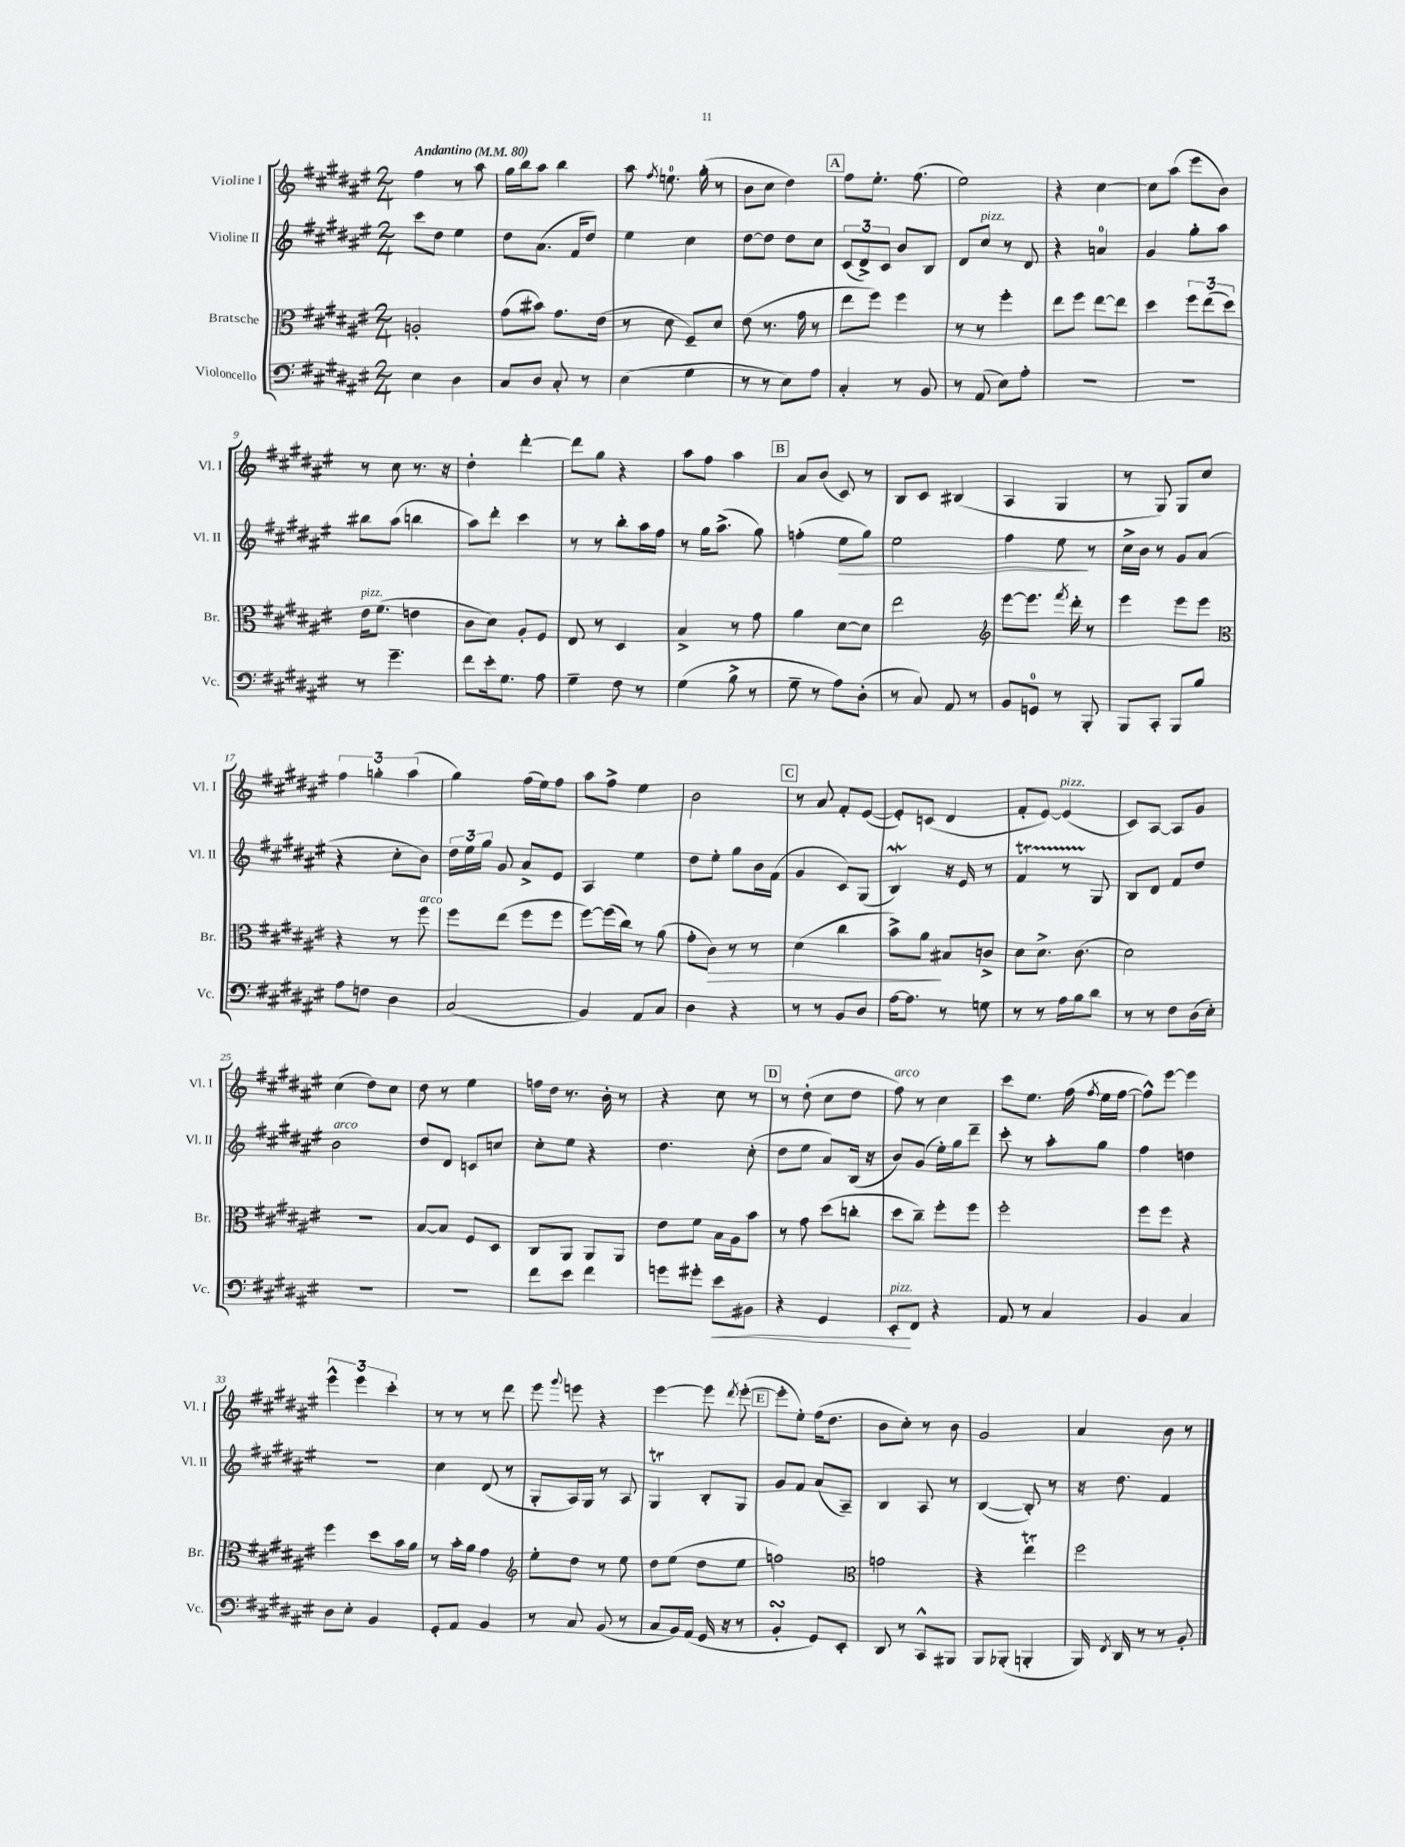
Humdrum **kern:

**kern	**dynam	**kern	**dynam	**kern	**dynam	**kern
*part4	*part4	*part3	*part3	*part2	*part2	*part1
*staff4	*staff4	*staff3	*staff3	*staff2	*staff2	*staff1
*I"Violoncello	*	*I"Bratsche	*	*I"Violine II	*	*I"Violine I
*I'Vc.	*	*I'Br.	*	*I'Vl. II	*	*I'Vl. I
*clefF4	*	*clefC3	*	*clefG2	*	*clefG2
*k[f#c#g#d#a#e#]	*	*k[f#c#g#d#a#e#]	*	*k[f#c#g#d#a#e#]	*	*k[f#c#g#d#a#e#]
*M2/4	*	*M2/4	*	*M2/4	*	*M2/4
*MM80	*	*MM80	*	*MM80	*	*MM80
=1	=1	=1	=1	=1	=1	=1
!	!	!	!	!	!	!LO:TX:a:B:t=Andantino
4E#\	.	2An'/	.	8ccc#\L	.	4ff#\
.	.	.	.	8dd#\J	.	.
4D#\	.	.	.	4ee#\	.	8r
.	.	.	.	.	.	8aa#\
=2	=2	=2	=2	=2	=2	=2
8C#/L	.	(8g#\L	.	8dd#\L	.	16gg#\LL
.	.	.	.	.	.	16bb\J
8D#/J	.	8b#X\J)	.	(8.a#\J	.	8aa#\J
8C#'/	.	8.g#\L	.	.	.	4bb\
.	.	.	.	16f#/KL	.	.
8r	.	.	.	8dd#/J)	.	.
.	.	(16e#\Jk	.	.	.	.
=3	=3	=3	=3	=3	=3	=3
(4E#\	.	8r	.	4ee#\	.	8aa#\
.	.	.	.	.	.	8qff#/
.	.	8d#\	.	.	.	8.een\
4G#\	.	8F#~/L)	.	4cc#\	.	.
.	.	.	.	.	.	(16gg#'\
.	.	8d#/J	.	.	.	8r
=4	=4	=4	=4	=4	=4	=4
8r	.	(8e#\	.	[8dd#\L	.	8b\L
8r	.	8.r	.	8dd#\J]	.	8cc#\J
8E#\L)	.	.	.	8dd#\L	.	4dd#\)
.	.	16g#\	.	.	.	.
8A#\J	.	8r	.	8cc#\J	.	.
!!LO:REH:place=s1:t=A
=5	=5	=5	=5	=5	=5	=5
4C#'/	.	8ee#\L	.	(12c#/L	.	8ff#\L
.	.	.	.	12d#^/)	.	.
.	.	8ff#\J)	.	.	.	8.ee#'\J
.	.	.	.	12c#/J	.	.
8r	.	4ff#\	.	8b/L	.	.
.	.	.	.	.	.	(8.ff#\
8BB/	.	.	.	8B/J	.	.
=6	=6	=6	=6	=6	=6	=6
8r	.	8r	.	8d#/L	.	2ee#\)
!	!	!	!	!LO:TX:a:i:t=pizz.	!	!
(8AA#/	.	8r	.	8cc#/J	.	.
8E#\L)	.	4ff#'\	.	8r	.	.
8A#'\J	.	.	.	8d#/	.	.
=7	=7	=7	=7	=7	=7	=7
2r	.	8ee#\L	.	4r	.	4r
.	.	8ff#\J	.	.	.	.
.	.	[8ee#\L	.	4an/	.	[4cc#\
.	.	8ee#\J]	.	.	.	.
=8	=8	=8	=8	=8	=8	=8
2r	.	4dd#\	.	4g#/	.	8cc#\L]
.	.	.	.	.	.	(8aa#\J
.	.	12ff#\L	.	8gg#'\L	.	8eee#\L
.	.	(12ee#\	.	.	.	.
.	.	.	.	8aa#\J	.	8b\J)
.	.	12dd#\J)	.	.	.	.
!!LO:LB:g=z
=9	=9	=9	=9	=9	=9	=9
!	!	!LO:TX:a:i:t=pizz.	!	!	!	!
8r	.	16e#\KL	.	8bb#X\L	.	8r
.	.	(8.f#\J	.	.	.	.
4.g#~\	.	.	.	(8aa#\J	.	8cc#\
.	.	4en\	.	4bbn\	.	8.r
.	.	.	.	.	.	16r
=10	=10	=10	=10	=10	=10	=10
8f#\L	.	8c#\L	.	8aa#\L)	.	4dd#'\
16e#'\k	.	8d#\J)	.	8ddd#'\J	.	.
8.G#\J	.	.	.	.	.	.
.	.	8A#'/L	.	4ccc#\	.	[4ddd#'\
8A#\	.	8F#/J	.	.	.	.
=11	=11	=11	=11	=11	=11	=11
4G#~\	.	8E#/	.	8r	.	8ddd#\L]
.	.	8r	.	8r	.	8gg#\J
8F#\	.	4D#/	.	8bb'\L	.	4r
8r	.	.	.	16aa#\L	.	.
.	.	.	.	16ff#\JJ	.	.
=12	=12	=12	=12	=12	=12	=12
(4G#\	.	4B^/	.	8r	.	8aa#\L
.	.	.	.	16gg#\KL	.	8ff#\J
.	.	.	.	(8.aa#^\J	.	.
8B^\	.	8r	.	.	.	4aa#\
8r	.	8g#\	.	8gg#\)	.	.
!!LO:REH:place=s1:t=B
=13	=13	=13	=13	=13	=13	=13
8G#~\	.	4a#\	.	(4ffn'\	.	8a#/L
8r	.	.	.	.	.	(8b/J
!	!	!	!	!	!LO:HP:b	!
8A#\L)	.	[8d#\L	.	8ee#\L	>	8c#/)
(8D#'\J	.	8d#\J]	.	8gg#\J)	.	8r
=14	=14	=14	=14	=14	=14	=14
8r	.	2ee#\	.	2ee#\	.	8B/L
8C#/)	.	.	.	.	.	8c#/J
8AA#/	.	.	.	.	.	(4B#X/
8r	.	.	.	.	.	.
=15	=15	=15	=15	=15	=15	=15
*	*	*clefG2	*	*	*	*
8BB/L	.	[8eee#\L	.	4ff#\	.	4A#/
8GGn/J	.	8.eee#\J]	.	.	.	.
8r	.	.	.	8ee#\	.	4G#/
.	.	8qfff#/	.	.	.	.
.	.	16ddd#'\	.	.	.	.
8BBB'/	.	8r	.	8r	]	.
=16	=16	=16	=16	=16	=16	=16
8BBB/L	.	4eee#\	.	16cc#^\LL	.	8r
.	.	.	.	16b\JJ	.	.
8CC#'/J	.	.	.	8r	.	8G#/)
8BBB/L	.	8eee#\L	.	8g#/L	.	8G#/L
8B/J	.	8eee#\J	.	(8a#/J	.	8cc#/J
!!LO:LB:g=z
=17	=17	=17	=17	=17	=17	=17
*	*	*clefC3	*	*	*	*
8A#\L	.	4r	.	4r	.	6ff#\
8Fn\J	.	.	.	.	.	.
.	.	.	.	.	.	6ggn'\
4D#\	.	8r	.	8cc#'\L	.	.
.	.	.	.	.	.	(6aa#\
!	!	!LO:TX:a:i:t=arco	!	!	!	!
.	.	8ff#\	.	8b\J)	.	.
=18	=18	=18	=18	=18	=18	=18
(2C#/	.	8ff#\L	.	24dd#\LL	.	4gg#\)
.	.	.	.	24ee#\	.	.
.	.	.	.	24gg#\JJ	.	.
.	.	(8ee#\J	.	8g#/	.	.
.	.	8ff#\L	.	8a#^/L	.	(16ff#\LL
.	.	.	.	.	.	16ee#\J)
.	.	8ff#\J	.	8e#/J	.	8ff#\J
=19	=19	=19	=19	=19	=19	=19
4BB/)	.	[8ff#\L)	.	4A#/	.	8aa#\L
.	.	(16ff#\L]	.	.	.	8ff#^\J
.	.	16cc#\JJ)	.	.	.	.
8AA#/L	.	8r	.	4ee#\	.	4ee#\
8C#/J	.	(8a#\	.	.	.	.
=20	=20	=20	=20	=20	=20	=20
4D#\	.	8g#'\L	.	8dd#\L	.	2b\
!	!	!	!LO:HP:b	!	!	!
.	.	8c#\J)	>	8ee#'\J	.	.
4r	.	8r	.	8gg#\L	.	.
.	.	8r	.	16b\L	.	.
.	.	.	.	(16f#\JJ	.	.
!!LO:REH:place=s1:t=C
=21	=21	=21	=21	=21	=21	=21
8r	.	(4d#\	.	4g#/	.	8r
8r	.	.	.	.	.	8a#/
8BB/L	.	4cc#\	.	8c#/L)	.	8f#'/L
8D#/J	.	.	.	(8G#/J	.	([8e#/J
=22	=22	=22	=22	=22	=22	=22
[16A#\KL	.	8b^\L)	.	4Bw/)	.	8e#'/L])
8.A#\J]	.	.	.	.	.	.
.	.	8a#\J	.	.	.	(8cn/J
8r	.	8B#X/L	]	16r	.	4d#/
.	.	.	.	16e#/	.	.
8Gn\	.	8cn^/J	.	8r	.	.
=23	=23	=23	=23	=23	=23	=23
8r	.	8d#\L	.	4f#T/	.	8f#'/L
8r	.	8.d#^\J	.	.	.	[8e#/J)
!	!	!	!	!	!	!LO:TX:a:i:t=pizz.
16A#\LL	.	.	.	8r	.	(4e#/]
16B\J	.	(8.c#\	.	.	.	.
8d#\J	.	.	.	8G#/	.	.
=24	=24	=24	=24	=24	=24	=24
8r	.	2d#\)	.	8B/L	.	8c#/L)
8r	.	.	.	8d#/J	.	[8A#/J
8F#\L	.	.	.	8f#/L	.	8A#/L]
(16D#\L	.	.	.	8dd#/J	.	8g#/J
16E#'\JJ)	.	.	.	.	.	.
!!LO:LB:g=z
=25	=25	=25	=25	=25	=25	=25
!	!	!	!	!LO:TX:a:i:t=arco	!	!
2r	.	2r	.	2b\	.	(4cc#\
.	.	.	.	.	.	8dd#\L)
.	.	.	.	.	.	8cc#\J
=26	=26	=26	=26	=26	=26	=26
2r	.	[8B/L	.	8dd#/L	.	8dd#\
.	.	8B/J]	.	8d#/J	.	8r
.	.	8F#/L	.	8cn/L	.	4ee#\
.	.	8D#/J	.	8ccn/J	.	.
=27	=27	=27	=27	=27	=27	=27
8f#\L	.	8C#/L	.	8cc#'\L	.	16ffn\LL
.	.	.	.	.	.	16dd#\JJ
8e#\J	.	8AA#/J	.	8ee#\J	.	8.r
4f#\	.	8AA#/L	.	4r	.	.
.	.	.	.	.	.	16b'\
.	.	8AA#/J	.	.	.	8r
=28	=28	=28	=28	=28	=28	=28
8gn\L	.	8e#\L	.	4.dd#\	.	4r
8g#X'\J	.	8f#\J	.	.	.	.
!	!LO:HP:b	!	!	!	!	!
8e#\L	<	16B\LL	.	.	.	8cc#\
.	.	16A#\J	.	.	.	.
8BB#X\J	.	8b\J	.	(8cc#'\	.	8r
!!LO:REH:place=s1:t=D
=29	=29	=29	=29	=29	=29	=29
4r	.	8r	.	8dd#\L	.	8r
.	.	8g#\	.	8ee#\J	.	(8dd#'\
4GG#/	.	(8dd#\L	.	8a#/L)	.	8cc#\L
.	.	8ccn'\J	.	(16B/Jk	.	8dd#\J
.	.	.	.	16r	.	.
=30	=30	=30	=30	=30	=30	=30
!	!	!	!	!	!	!LO:TX:a:i:t=arco
!LO:TX:a:i:t=pizz.	!	!	!	!	!	!
8EE#'/L	.	8dd#\L	.	8b/L)	.	8ff#\)
8FF#/J	[	8cc#~\J)	.	(8g#/J	.	8r
4r	.	8ff#'\L	.	16ee#'\LL)	.	4cc#\
.	.	.	.	16gg#\J	.	.
.	.	8ff#\J	.	8ddd#~\J	.	.
=31	=31	=31	=31	=31	=31	=31
8AA#/	.	2ff#'\	.	8ccc#'\	.	8ccc#\L
8r	.	.	.	8r	.	8.ee#\J
4C#/	.	.	.	8aa#'\L	.	.
.	.	.	.	.	.	(16ff#\
.	.	.	.	.	.	8qff#/
.	.	.	.	8gg#\J	.	16ee#\LL
.	.	.	.	.	.	[16ff#\JJ
=32	=32	=32	=32	=32	=32	=32
4BB/	.	8ff#\L	.	4ff#\	.	8ff#^^\L])
.	.	8ff#\J	.	.	.	[8eee#\J
4C#/	.	4r	.	4ddn\	.	4eee#\]
!!LO:LB:g=z
=33	=33	=33	=33	=33	=33	=33
8D#\L	.	4ff#\	.	2r	.	6eee#^^\
8E#'\J	.	.	.	.	.	.
.	.	.	.	.	.	6eee#\
4BB/	.	8dd#\L	.	.	.	.
.	.	.	.	.	.	6ccc#'\
.	.	16b\L	.	.	.	.
.	.	16a#\JJ	.	.	.	.
=34	=34	=34	=34	=34	=34	=34
8GG#'/L	.	8r	.	4cc#\	.	8r
8AA#/J	.	16b'\LL	.	.	.	8r
.	.	16a#\JJ	.	.	.	.
4BB/	.	4g#\	.	(8d#/	.	8r
.	.	.	.	8r	.	8ddd#\
=35	=35	=35	=35	=35	=35	=35
*	*	*clefG2	*	*	*	*
8r	.	8ee#'\L	.	8G#'/L	.	8eee#\
.	.	.	.	.	.	8qqggg#/
8C#/	.	8dd#\J	.	16A#/L)	.	8eeen\
.	.	.	.	16G#/JJ	.	.
(8BB/	.	8r	.	8r	.	4r
8r	.	8ee#\	.	8A#/	.	.
=36	=36	=36	=36	=36	=36	=36
8C#/L	.	8dd#\L	.	4G#T/	.	[4eee#\
16BB/L)	.	(8ee#\J	.	.	.	.
(16AA#/JJ	.	.	.	.	.	.
16GG#/	.	8dd#\L	.	8B'/L	.	8eee#\]
16r	.	.	.	.	.	.
.	.	.	.	.	.	8qddd#/
8r	.	8ee#\J	.	8G#/J	.	([8eee#'\
!!LO:REH:place=s1:t=E
=37	=37	=37	=37	=37	=37	=37
4BBsSSs'/	.	2ffn\)	.	8g#/L	.	8eee#'\L]
.	.	.	.	8f#/J	.	8ee#'\J)
8GG#/L)	.	.	.	(8a#/L	.	(16ff#\KL
.	.	.	.	.	.	8.dd#\J
8EE#'/J	.	.	.	8A#~/J)	.	.
=38	=38	=38	=38	=38	=38	=38
*	*	*clefC3	*	*	*	*
8DD#/	.	2gn\	.	4B/	.	8b\L
8r	.	.	.	.	.	8cc#'\J)
8CC#^^/L	.	.	.	8A#/	.	8r
8BBB#X/J	.	.	.	8r	.	8b\
=39	=39	=39	=39	=39	=39	=39
8BBB/L	.	4r	.	([4B/	.	2g#/
(8BBB-X'/J	.	.	.	.	.	.
4BBBn'/	.	4ee#t\	.	8B'/])	.	.
.	.	.	.	8r	.	.
=40	=40	=40	=40	=40	=40	=40
16BBB/)	.	2ff#\	.	16r	.	4a#/
8qFF#/	.	.	.	.	.	.
16DD#/	.	.	.	8.dd#\	.	.
8r	.	.	.	.	.	.
8r	.	.	.	4f#/	.	8b\
8BB'/	.	.	.	.	.	8r
==	==	==	==	==	==	==
*-	*-	*-	*-	*-	*-	*-
